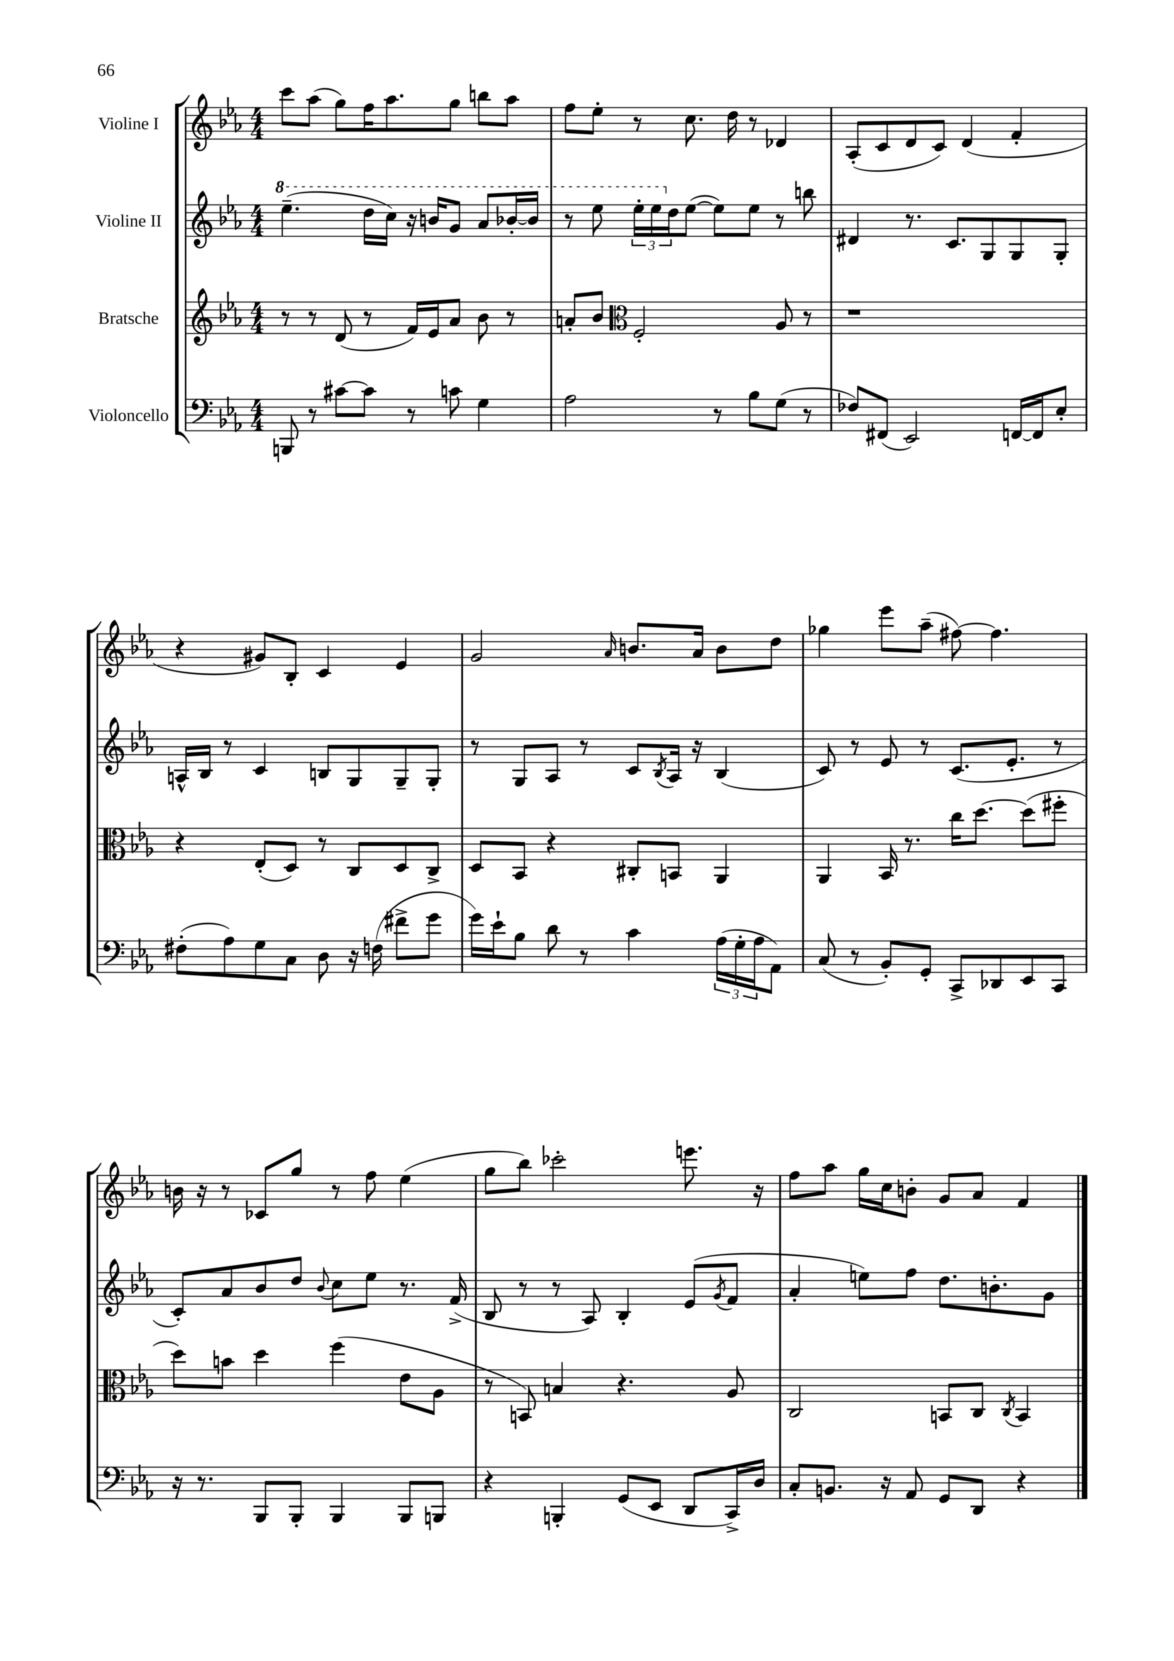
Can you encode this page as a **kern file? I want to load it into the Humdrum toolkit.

**kern	**kern	**kern	**kern
*part4	*part3	*part2	*part1
*staff4	*staff3	*staff2	*staff1
*I"Violoncello	*I"Bratsche	*I"Violine II	*I"Violine I
*clefF4	*clefG2	*clefG2	*clefG2
*k[b-e-a-]	*k[b-e-a-]	*k[b-e-a-]	*k[b-e-a-]
*M4/4	*M4/4	*M4/4	*M4/4
*	*	*8va	*
=106	=106	=106	=106
8BBBn/	8r	(4.eee-~\	8ccc\L
8r	8r	.	(8aa-\J
[8c#X\L	(8d/	.	8gg\L)
8c#\J]	8r	16ddd\LL	16ff\K
.	.	16ccc\JJ)	8.aa-\
8r	16f/LL)	16r	.
.	16e-/J	16bbn/KL	.
8cn\	8a-/J	8gg/J	8gg\J
4G\	8b-\	8aa-/L	8bbn\L
.	8r	[16bb-X'/L	8aa-\J
.	.	16bb-/JJ]	.
=107	=107	=107	=107
2A-\	8an'/L	8r	8ff\L
.	8b-/J	8eee-\	8ee-'\J
*	*clefC3	*	*
.	2F'/	24eee-'\LL	8r
.	.	24eee-\	.
*	*	*X8va	*
.	.	24dd\J	.
.	.	([8ee-\J	8.cc\
8r	.	8ee-\L])	.
.	.	.	16dd\
8B-\L	.	8ee-\J	8r
(8G\J	8A-/	8r	4d-X/
8r	8r	8bbn\	.
=108	=108	=108	=108
8F-X/L)	1r	4d#X/	(8A-'/L
(8FF#X/J	.	.	8c/
2EE-/)	.	8.r	8d/
.	.	.	8c/J)
.	.	8.c/L	.
.	.	.	(4d/
.	.	8G/	.
[16FFn/LL	.	8G/	4f'/
16FF/J]	.	.	.
8E-'/J	.	8G'/J	.
!!LO:LB:g=z
=109	=109	=109	=109
(8F#X'\L	4r	16An^^/LL	4r
.	.	16B-/JJ	.
8A-\)	.	8r	.
8G\	(8E-'/L	4c/	8g#X/L)
8C\J	8D/J)	.	8B-'/J
8D\	8r	8Bn/L	4c/
16r	8C/L	8G/	.
(16Fn\	.	.	.
8f#X^\L	8D/	8G~/	4e-/
8g\J	8C^/J	8G'/J	.
=110	=110	=110	=110
16g\LL)	8D/L	8r	2g/
16e-`\J	.	.	.
8B-\J	8BB-/J	8G/L	.
8d\	4r	8A-/J	.
8r	.	8r	.
.	.	.	16qqa-/
4c\	8C#X'/L	8c/L	8.bn/L
.	.	8qB-/	.
.	8BBn/J	16A-/Jk	.
.	.	16r	16a-/Jk
(24A-\LL	4AA-/	(4B-/	8b\L
24G'\	.	.	.
24A-\J	.	.	.
8AA-\J)	.	.	8dd\J
=111	=111	=111	=111
(8C/	4AA-/	8c/)	4gg-X\
8r	.	8r	.
8BB-'/L)	16BB-/	8e-/	8eee-\L
.	8.r	.	.
8GG'/J	.	8r	(8aa-~\J
8CC^/L	16cc\KL	(8.c/L	[8ff#X\)
.	[8.dd\J	.	.
8DD-X/	.	.	4.ff#\]
.	.	8.e-'/J	.
8EE-/	(8dd\L]	.	.
8CC/J	8ff#X'\J	8r	.
!!LO:LB:g=z
=112	=112	=112	=112
16r	8dd\L)	8c'/L)	16bn\
8.r	.	.	16r
.	8bn\J	8a-/	8r
8BBB-/L	4dd\	8b-/	8c-X/L
8BBB-'/J	.	8dd/J	8gg/J
.	.	8qqb-/	.
4BBB-/	(4ff\	8cc\L	8r
.	.	8ee-\J	8ff\
8BBB-/L	8e-\L	8.r	(4ee-\
8BBBn/J	8A-\J	.	.
.	.	(16f^/	.
=113	=113	=113	=113
4r	8r	8B-/	8gg\L
.	8BBn/)	8r	8bb-\J)
4BBBn'/	4Bn/	8r	2ccc-X'\
.	.	8A-/)	.
(8GG/L	4.r	4B-'/	.
8EE-/J	.	.	.
8DD/L	.	(8e-/L	8.eeen\
.	.	8qg/	.
16CC^/L)	8A-/	8f/J	.
16D/JJ	.	.	16r
=114	=114	=114	=114
8C'/L	2C/	4a-'/	8ff\L
8.BBn/J	.	.	8aa-\J
.	.	8een\L)	16gg\LL
16r	.	.	16cc\J
8AA-/	.	8ff\J	8bn'\J
8GG/L	8BBn/L	8.dd\L	8g/L
8DD/J	8C/J	.	8a-/J
.	.	8.bn'\	.
.	8qC/	.	.
4r	4BB/	.	4f/
.	.	8g\J	.
==	==	==	==
*-	*-	*-	*-
